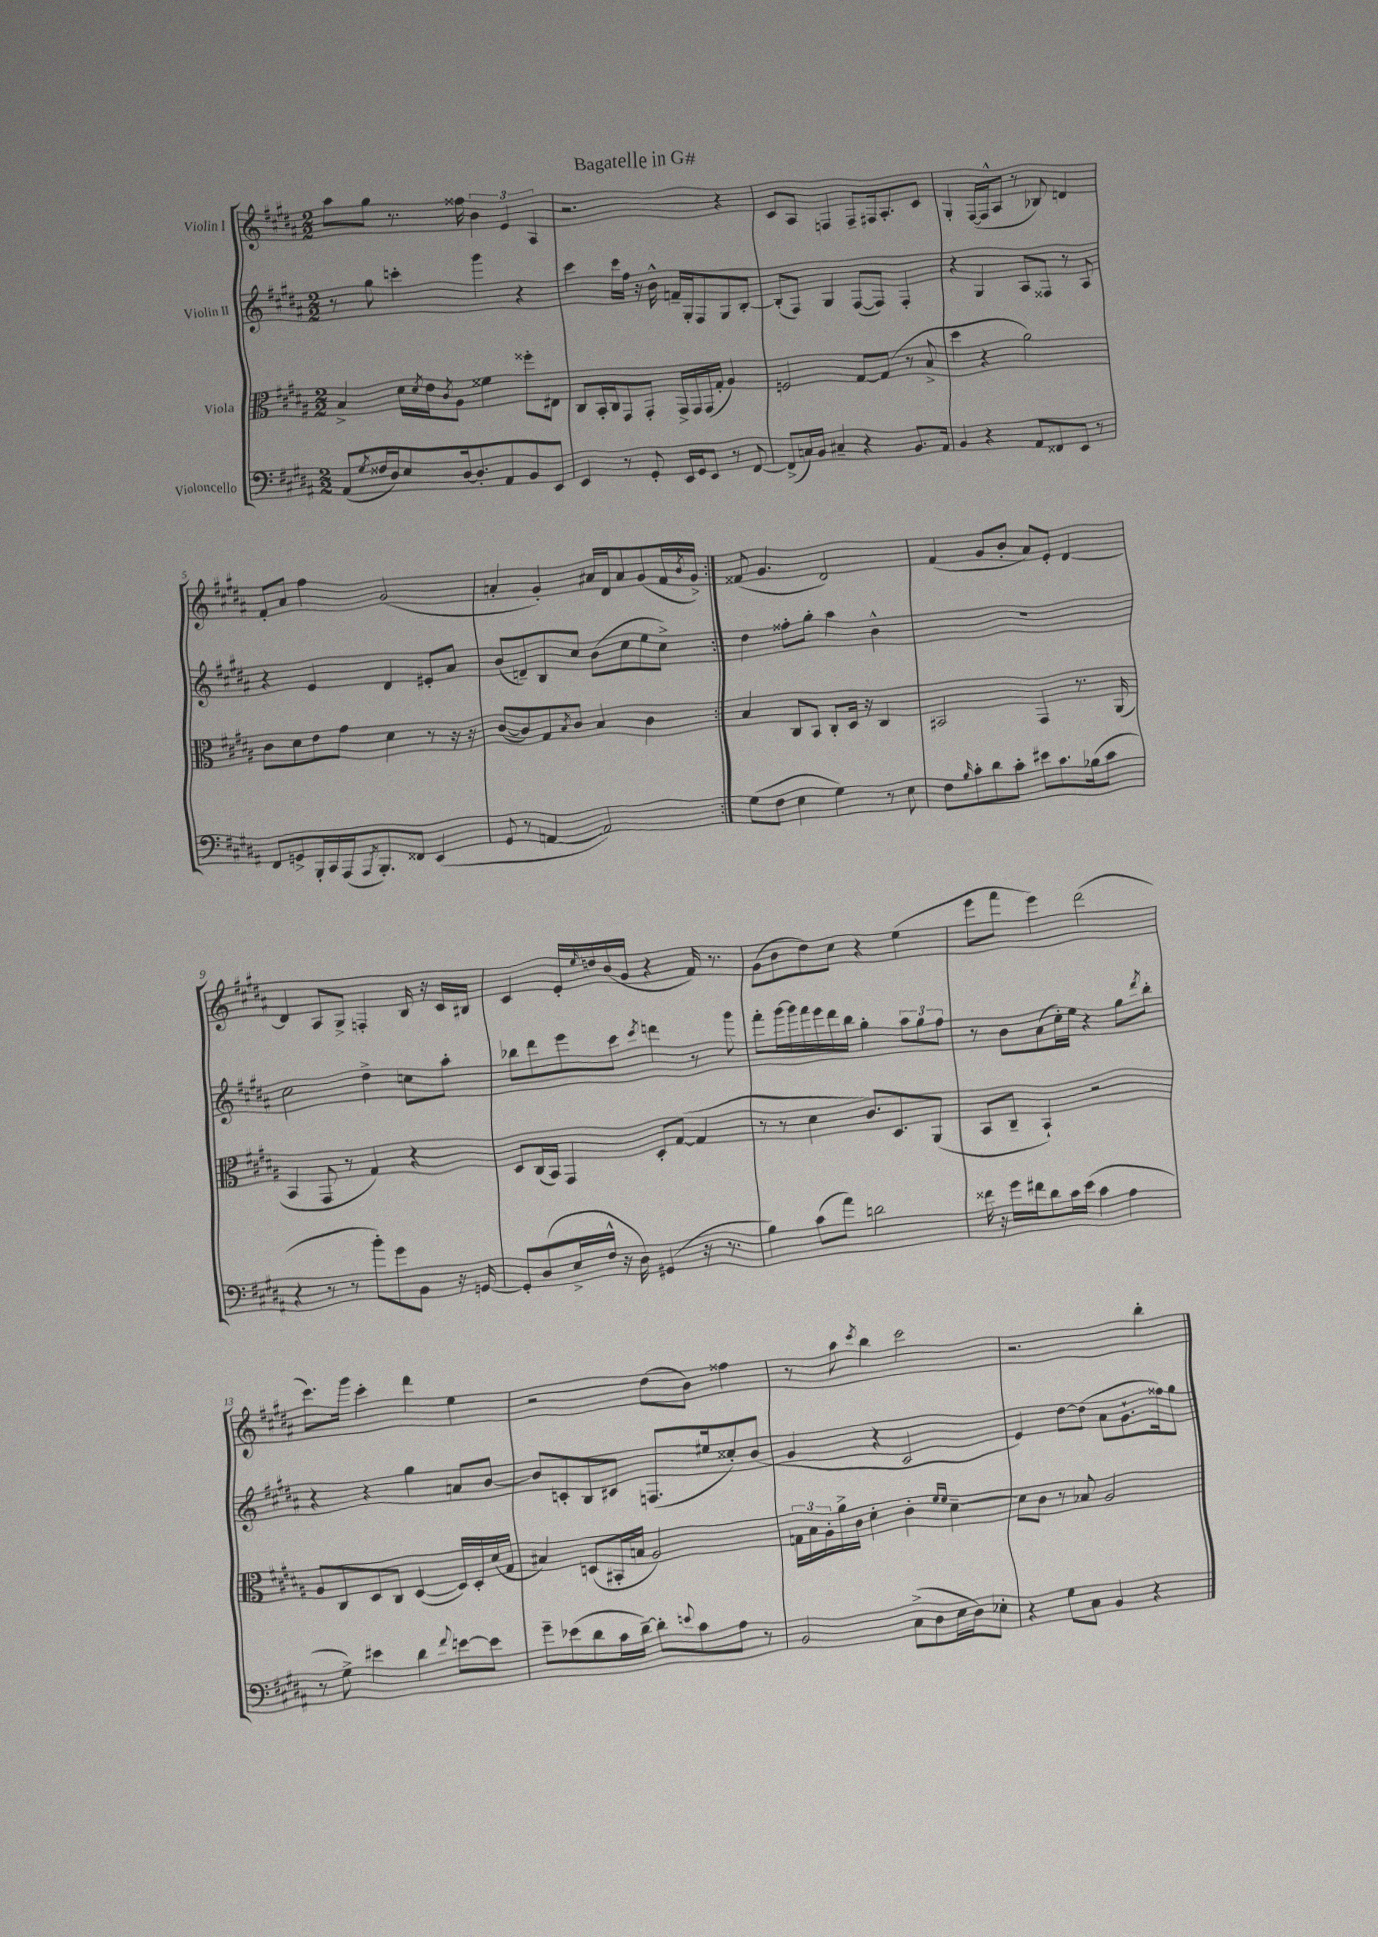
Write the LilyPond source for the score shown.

\header { title = "Bagatelle in G#" }
<<
\new StaffGroup <<
\new Staff = "s0" \with { instrumentName = "Violin I" } {
    \clef treble \key b \major \numericTimeSignature \time 2/2
    \repeat volta 2 { ais''8 gis''8 r8. fisis''16 \tuplet 3/2 { b'4 e'4 ais4 } |
    r2. r4 |
    cis'8 ais8 f4 f8-- fis16 ais8.-. cis'8 |
    gis4-. fis16~( fis16-^ ais8 r8 bes8) d'4 |
    fis'8-. ais'8 fis''4 gis'2( |
    a'4-. gis'4-.) ais'16 dis'16 ais'8 gis'8( fis'16 \acciaccatura { b'8 } gis'16->) | }
    fisis'8( gis'4. dis'2) |
    fis'4( gis'8 b'8-. ais'8) e'8-. dis'4~ |
    dis'4 ais8 gis8-> f4-. b16 r16 cis'16 bis16 |
    cis'4 e'16-. \grace { e''16 } d''16 b'16( gis'16 r4 fis'16) r8. |
    gis'8( b'8 dis''8) cis''8 r4 e''4( |
    e'''8 fis'''8 e'''4) dis'''2( |
    cis'''8.) gis'''16 cis'''4-. dis'''4 e''4 |
    r2 dis''8( b'8) fisis''4 |
    r8 ais''8 \acciaccatura { cis'''8 } b''4 cis'''2 |
    r2. b''4-. \bar "|." |
}
\new Staff = "s1" \with { instrumentName = "Violin II" } {
    \clef treble \key b \major \numericTimeSignature \time 2/2
    \repeat volta 2 { r8 gis''8 c'''4-. gis'''4 r4 |
    cis'''4 cis'''16 fis''16 r16 b'16-^ f'16-- gis16-. fis8 gis8 b8~-. |
    b8-.( fis8) gis4 fis8~( fis8) fis4-. |
    r4 gis4 ais8 fisis8 r8 ais8 |
    r4 e'4 dis'4 eis'8-. ais'8 |
    b'8( d'8--) b8 cis''8 b'8( cis''8 e''8 cis''8->) | }
    dis''4 fisis''8-. gis''8-. ais''4 b'4-^ |
    R1 |
    cis''2 dis''4-> c''8 ais''8-. |
    bes''8 dis'''8 e'''8 cis'''8 \acciaccatura { cis'''8 } d'''4 r8 gis'''8 |
    fis'''8-. gis'''16~ gis'''16 fis'''16 e'''16 dis'''16 b''16 gis''4-. \tuplet 3/2 { ais''8 gis''8 fis''8 } |
    r8 b'8 ais'8( cis''16-.) e''16 r4 gis''8 \acciaccatura { dis'''8 } b''8-. |
    r4 r4 gis''4 a'8 b'8~ |
    b'8 c'8-. b8 cis'8 f8.( eis''16 cisis''8-.) b'8( |
    gis'4 r4 cis'2 |
    e'4) dis''8~ dis''8( ais'8 gis'8.-! fisis''16) gis''8 \bar "|." |
}
\new Staff = "s2" \with { instrumentName = "Viola" } {
    \clef alto \key b \major \numericTimeSignature \time 2/2
    \repeat volta 2 { b4-> dis'16 \acciaccatura { dis'8 } e'16 \acciaccatura { cis'8 } ais8 fisis'4 fisis''8-. eis8 |
    cis8 b,16-. cis16 gis,8 gis,8-. gis,16-> gis,16 gis,16( gis16-. ais4) |
    f2 gis8~ gis8( r8 b8-> |
    dis''4 r4 ais'2) |
    cis'8 dis'8 e'8 gis'8 dis'4 r8 r16 r16 |
    cis'8~( cis'8) gis8 \acciaccatura { b8 } cis'8 b4 cis'4 | }
    b4 cis8 b,8 cis8-. dis16 r16 cis4 |
    bis,2 gis,4 r8. ais,16( |
    b,4 gis,8 r8 gis4) r4 |
    dis8 cis16( b,16) gis,4 dis8-. gis8~( gis4 |
    r8 r8 dis'4 cis'8.) dis8. ais,8( |
    b,8 cis8-- b,4-!) r2 |
    ais8 cis8 dis8 cis8 dis4~( dis16) dis16-. dis'16( gis16 |
    bis4) d8( bis,16-. b16 ais2) |
    \tuplet 3/2 { g16 b16 ais16-. } ais'16-> cis'16 dis'4-. cis'4-. \grace { fis'16 fis'16 } dis'4~-- |
    dis'8 cis'8 r8 bes8 ais2 \bar "|." |
}
\new Staff = "s3" \with { instrumentName = "Violoncello" } {
    \clef bass \key b \major \numericTimeSignature \time 2/2
    \repeat volta 2 { ais,8( \acciaccatura { gis8 } fisis16 dis16) e8 dis16~ dis8.-. ais,8 b,8 e,8 |
    e,4 r8 gis,8-. e,16 gis,16 e,8 r8 fis,8~ |
    fis,8->( c16) b,16 cis4-- r4 b,8. ais,16 |
    b,4 r4 ais,8 fisis,8 e,8 r8 |
    fis,8 g,8-> b,,16-. cis,16 ais,,16( \acciaccatura { ais,,8 } b,,8.-.) fisis,8 e,4( |
    gis,8 r8 a,4~ a,2) | }
    gis8( fis8 e4 gis4) r8 e8 |
    fis8 \grace { b16 } cis'8-. dis'8 cis'8-. eis'8 cis'8. bes16( cis'8 |
    r4 r8 r8 b'8-.) gis'8 b,8 r16 g,16~ |
    g,8-. dis8( e16-> fis16-^ r16 dis16) gis,4( r16 r8. |
    b4) cis'8( ais'8) d'2 |
    fisis'16 r16 gis'16 fis'16 dis'8 cis'16 e'16( cis'4 ais4 |
    r8 gis8->) eis'4 dis'4 \appoggiatura { fis'8 } e'8~ e'8 |
    gis'8-- ees'8( dis'8 cis'16 dis'16~--) dis'8-. \appoggiatura { e'8 } cis'8 ais8 r8 |
    b,2 cis8->( dis8 e16 dis16) ees8-. |
    r4 gis8 cis8 b,4 r4 \bar "|." |
}
>>
>>
